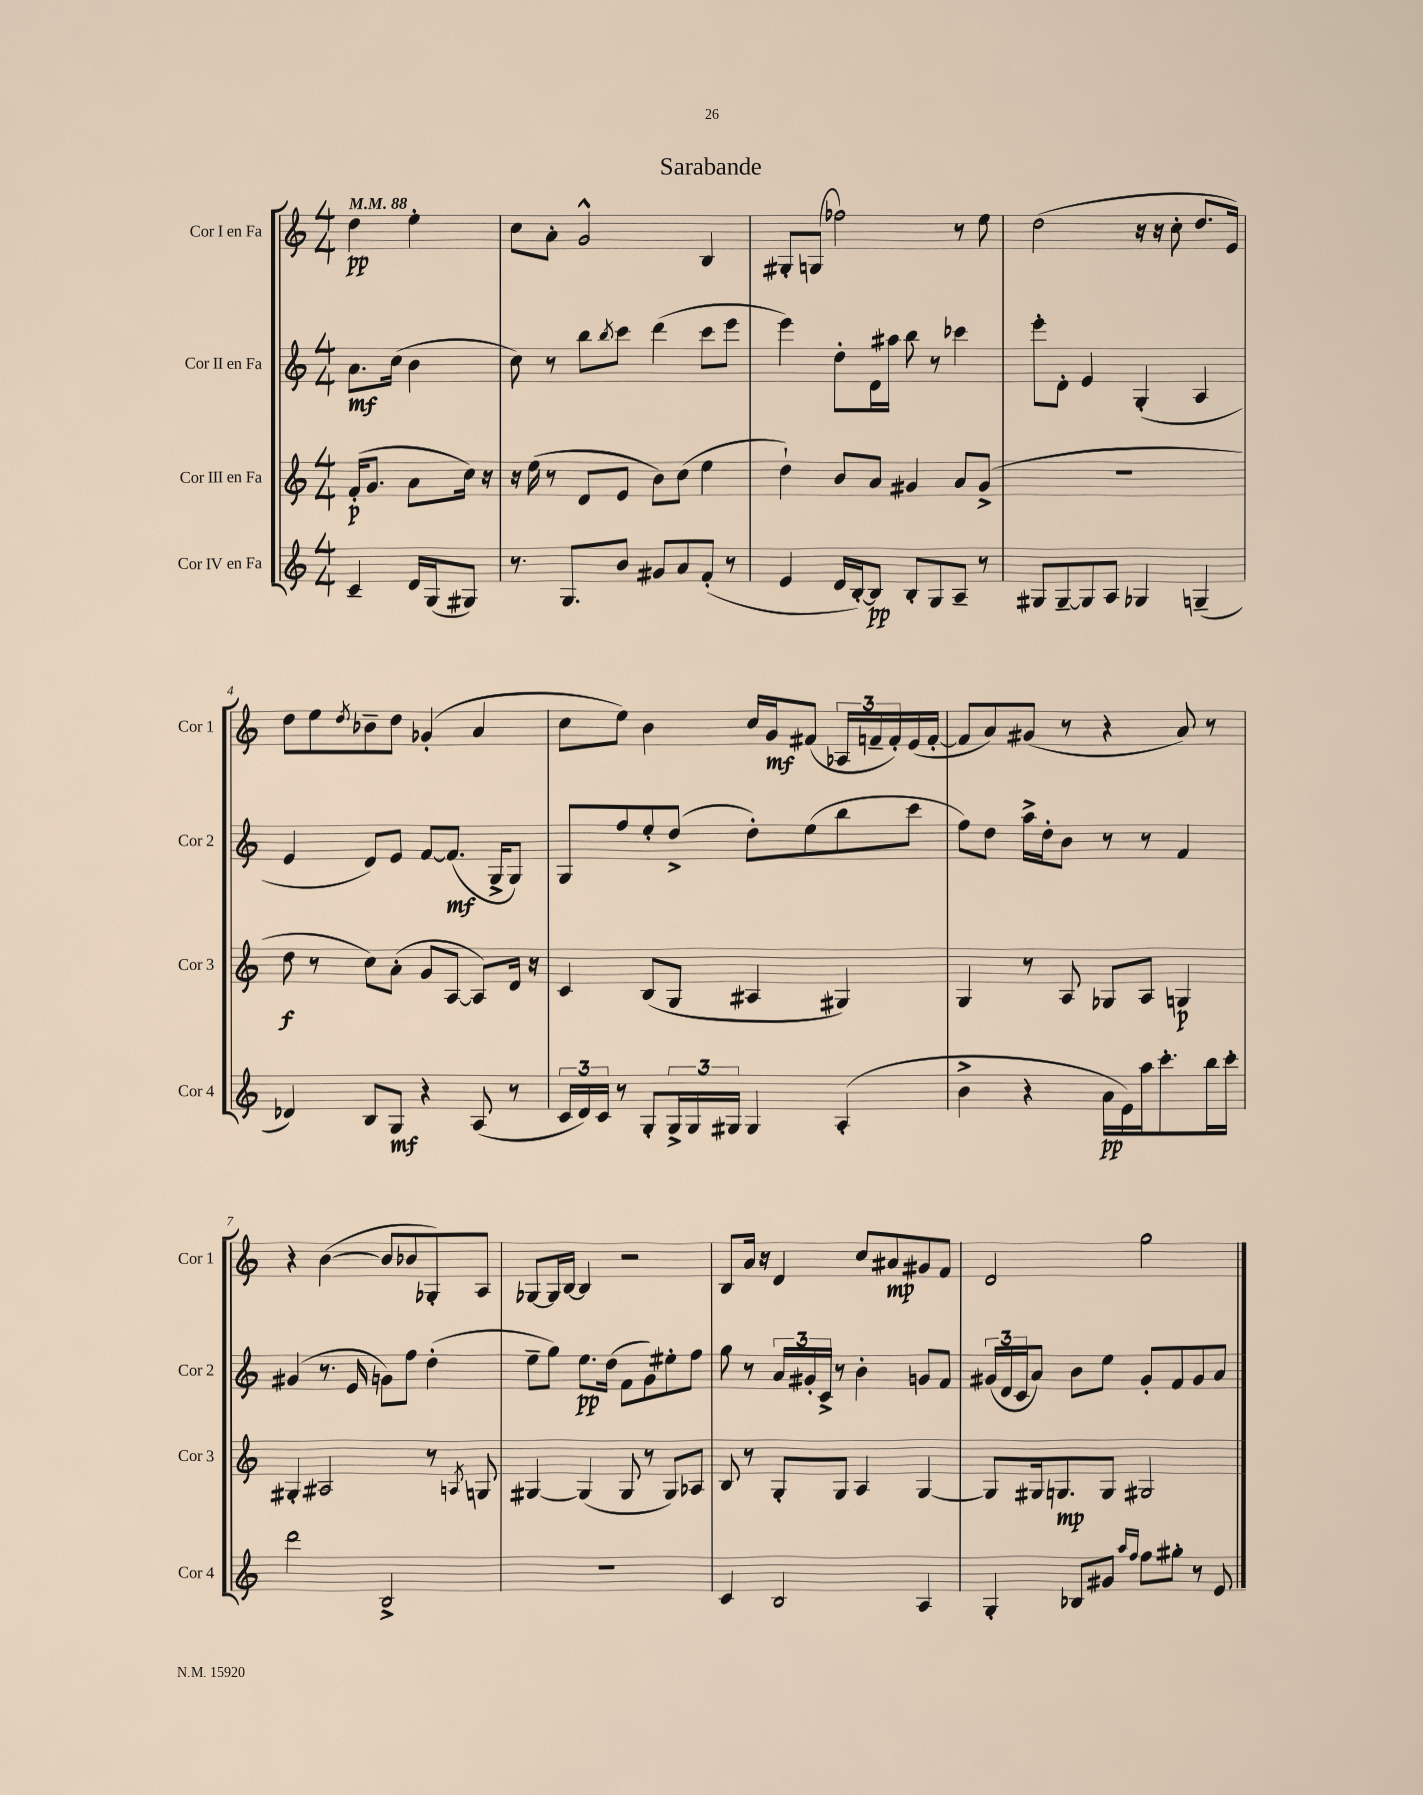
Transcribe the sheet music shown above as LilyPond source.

\header { title = "Sarabande" }
<<
\new StaffGroup <<
\new Staff = "s0" \with { instrumentName = "Cor I en Fa" shortInstrumentName = "Cor 1" } {
    \clef treble \key c \major \numericTimeSignature \time 4/4 \partial 2 \tempo 4 = 88
    d''4\pp e''4-. |
    c''8 a'8-. g'2-^ b4 |
    gis8-. g8( fes''2) r8 e''8 |
    d''2( r16 r16 c''8-. d''8. e'16) |
    d''8 e''8 \acciaccatura { d''8 } bes'8-- d''8 ges'4-.( a'4 |
    c''8 e''8) b'4 c''16 g'16\mf fis'8( \tuplet 3/2 { aes16 f'16-- f'16-.) } e'16( f'16~-. |
    f'8 a'8) gis'8( r8 r4 a'8) r8 |
    r4 b'4~( b'8 bes'8 ges8-.) a8 |
    ges8~ ges16 b16~ b4 r2 |
    b8 a'16 r16 d'4 c''8 ais'8\mp gis'8 f'8 |
    d'2 g''2 \bar "|." |
}
\new Staff = "s1" \with { instrumentName = "Cor II en Fa" shortInstrumentName = "Cor 2" } {
    \clef treble \key c \major \numericTimeSignature \time 4/4 \partial 2
    a'8.\mf c''16( b'4 |
    c''8) r8 b''8 \acciaccatura { b''8 } c'''8 d'''4( c'''8 e'''8 |
    e'''4) d''8-. d'16 ais''16 b''8 r8 ces'''4 |
    e'''8-. d'8-. e'4 g4-.( a4 |
    e'4 d'8) e'8 f'8~ f'8.\mf( g16-> g8) |
    g8 f''8 e''8-. d''8->( d''8-.) e''8( b''8 c'''8 |
    f''8) d''8 a''16-> d''16-. b'8 r8 r8 f'4 |
    gis'4( r8. e'16 g'8) f''8 d''4-.( |
    e''8-- g''8) e''8.\pp d''16( f'8 g'8) eis''8-. f''8 |
    g''8 r8 \tuplet 3/2 { a'16 gis'16-. c'16-> } r8 b'4-. g'8 f'8 |
    \tuplet 3/2 { gis'16( d'16 c'16 } a'8) b'8 e''8 gis'8-. f'8 gis'8 a'8 \bar "|." |
}
\new Staff = "s2" \with { instrumentName = "Cor III en Fa" shortInstrumentName = "Cor 3" } {
    \clef treble \key c \major \numericTimeSignature \time 4/4 \partial 2
    f'16-.\p( g'8. a'8 c''16) r16 |
    r16 e''16( r8 d'8 e'8 b'8) c''8( e''4 |
    d''4-!) b'8 a'8 gis'4 a'8 gis'8->( |
    R1 |
    d''8\f r8 c''8) a'8-.( g'8 a8~ a8) d'16 r16 |
    c'4 b8( g8 ais4 gis4) |
    g4 r8 a8 ges8 a8 g4\p |
    gis4-. ais2 r8 \acciaccatura { a8 } g8 |
    gis4~ gis4( gis8 r8 gis8) aes8 |
    b8 r8 g8-. g8 a4 g4~ |
    g8 gis16 g8.\mp g8 gis2 \bar "|." |
}
\new Staff = "s3" \with { instrumentName = "Cor IV en Fa" shortInstrumentName = "Cor 4" } {
    \clef treble \key c \major \numericTimeSignature \time 4/4 \partial 2
    c'4-- d'16 g16( gis8) |
    r8. g8. b'8 gis'8 a'8 f'8-.( r8 |
    e'4 d'16 b16~-.) b8\pp b8-. g8 a8-- r8 |
    gis8 gis8~-- gis8 a8 ges4 g4--( |
    des'4) b8 g8\mf r4 a8( r8 |
    \tuplet 3/2 { c'16 d'16) c'16 } r8 g8-. \tuplet 3/2 { g16-> g16 gis16 } gis4 a4-.( |
    b'4-> r4 a'16\pp e'16) a''16 c'''8.-. b''16 c'''16-. |
    d'''2 b2-> |
    R1 |
    c'4 b2 a4 |
    g4-. bes8 gis'8 \grace { a''16 f''16 } f''8 gis''8-. r8 e'8 \bar "|." |
}
>>
>>
